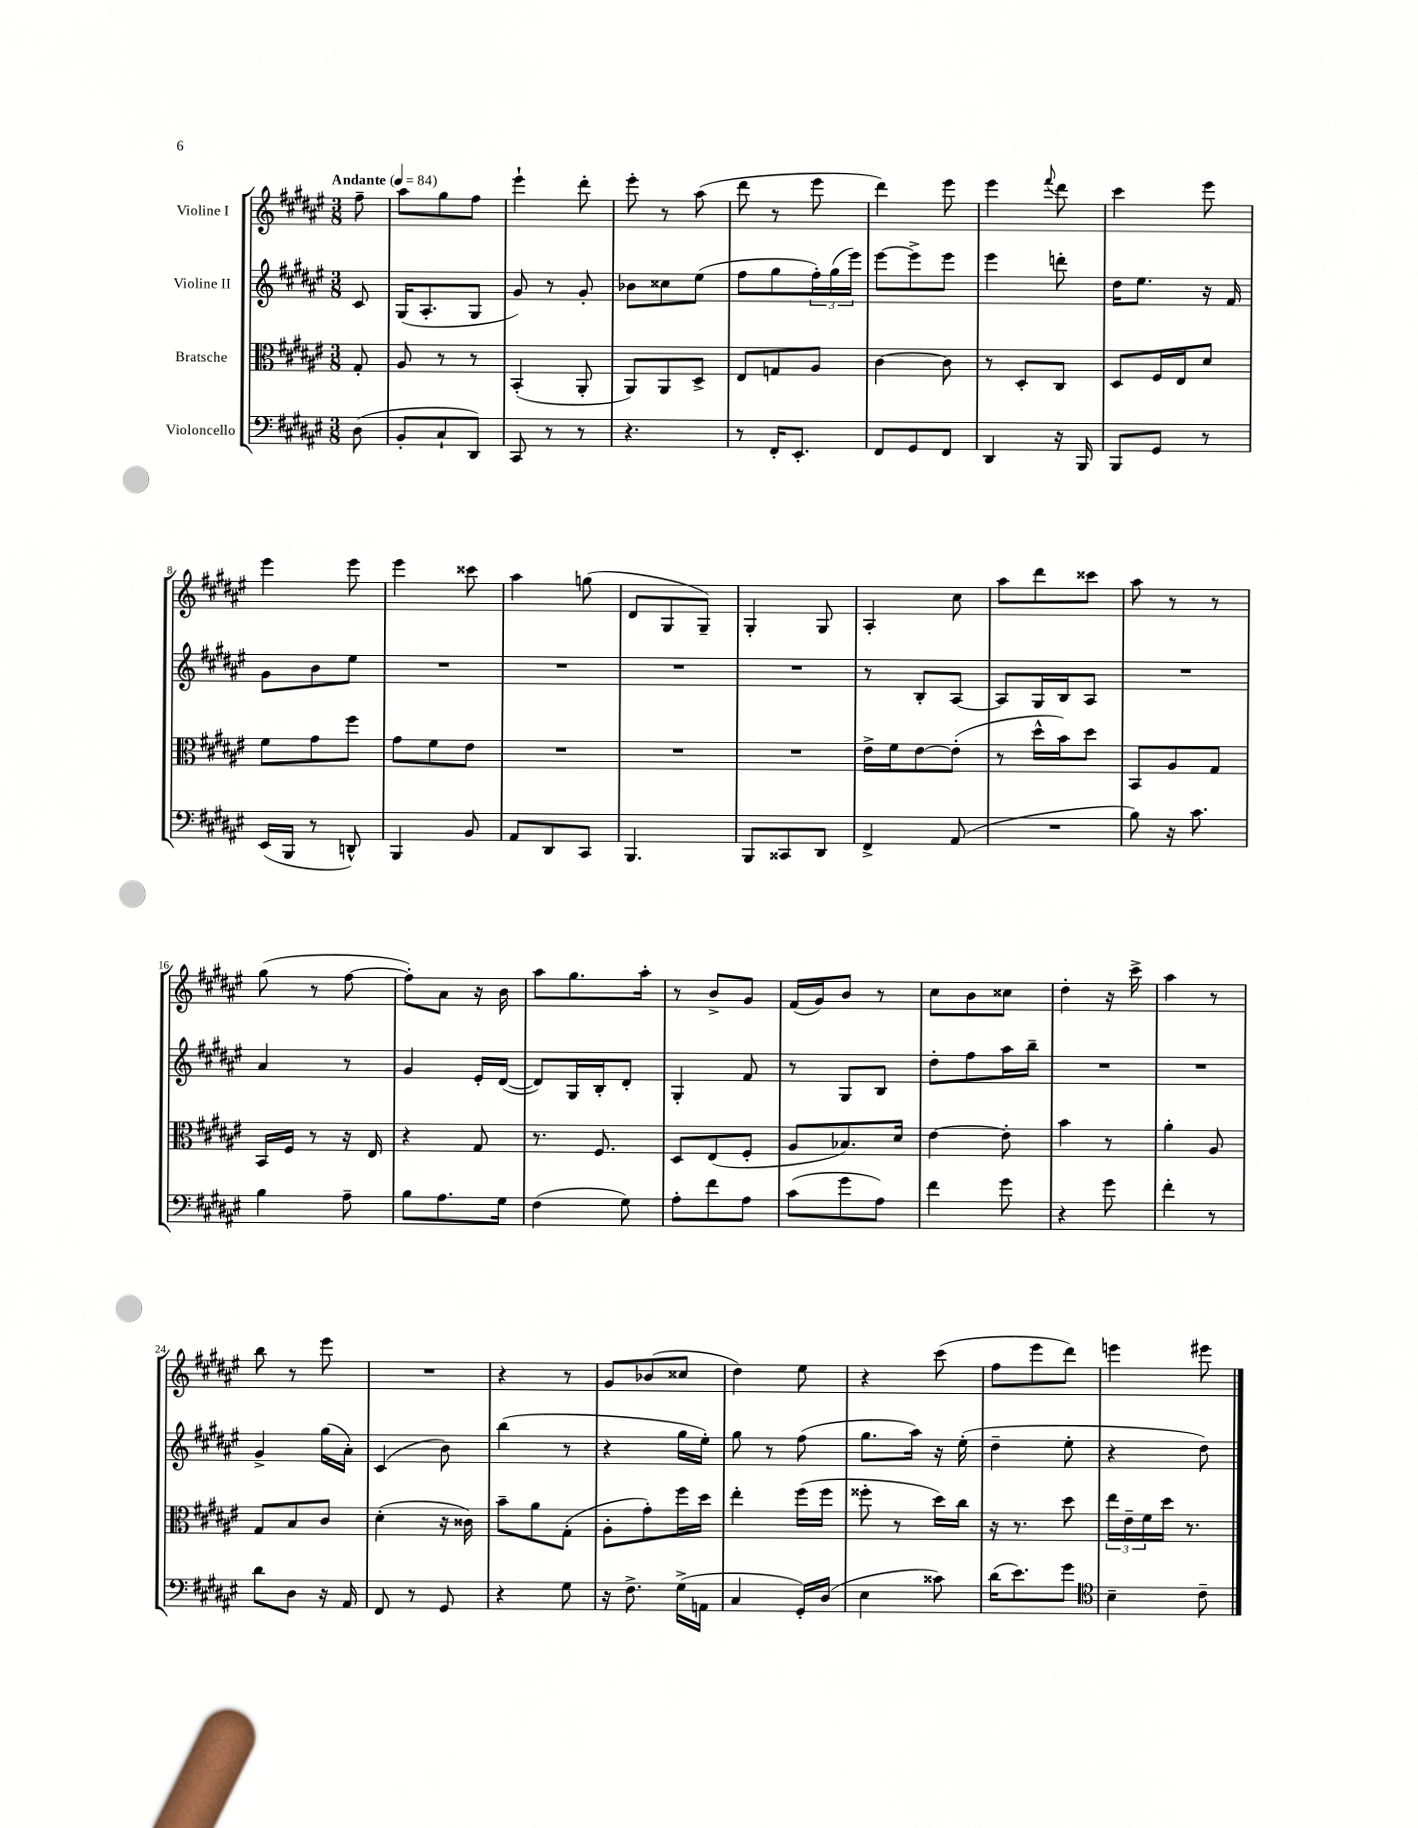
<<
\new StaffGroup <<
\new Staff = "s0" \with { instrumentName = "Violine I" } {
    \clef treble \key fis \major \numericTimeSignature \time 3/8 \partial 8 \tempo "Andante" 4 = 84
    fis''8-- |
    ais''8 gis''8 fis''8 |
    eis'''4-! dis'''8-. |
    eis'''8-. r8 ais''8( |
    dis'''8 r8 eis'''8 |
    dis'''4) eis'''8 |
    eis'''4 \appoggiatura { fis'''8 } dis'''8 |
    cis'''4 eis'''8 |
    eis'''4 eis'''8 |
    eis'''4 cisis'''8 |
    ais''4 g''8( |
    dis'8 gis8 gis8--) |
    gis4-. gis8 |
    ais4-. cis''8 |
    ais''8 dis'''8 cisis'''8 |
    ais''8 r8 r8 |
    gis''8( r8 fis''8~ |
    fis''8-.) ais'8 r16 b'16 |
    ais''8 gis''8. ais''16-. |
    r8 b'8-> gis'8 |
    fis'16( gis'16) b'8 r8 |
    cis''8 b'8 cisis''8 |
    dis''4-. r16 cis'''16-> |
    ais''4 r8 |
    b''8 r8 eis'''8 |
    R4. |
    r4 r8 |
    gis'8 bes'8( cisis''8 |
    dis''4) eis''8 |
    r4 cis'''8( |
    fis''8 eis'''8 dis'''8) |
    e'''4 eis'''8 \bar "|." |
}
\new Staff = "s1" \with { instrumentName = "Violine II" } {
    \clef treble \key fis \major \numericTimeSignature \time 3/8 \partial 8
    cis'8 |
    gis16( ais8.-. gis8 |
    gis'8) r8 gis'8-. |
    bes'8 cisis''8 eis''8( |
    fis''8 gis''8 \tuplet 3/2 { fis''16-.) gis''16( eis'''16) } |
    eis'''8~ eis'''8-> eis'''8 |
    eis'''4 d'''8-. |
    dis''16 eis''8. r16 fis'16 |
    gis'8 b'8 eis''8 |
    R4. |
    R4. |
    R4. |
    R4. |
    r8 b8-. ais8~ |
    ais8 gis16 b16 ais8 |
    R4. |
    ais'4 r8 |
    gis'4 eis'16-. dis'16~( |
    dis'8) gis16 b16-. dis'8-. |
    gis4-. fis'8 |
    r8 gis8 b8 |
    dis''8-. fis''8 ais''16 b''16-- |
    R4. |
    R4. |
    gis'4-> gis''16( ais'16-.) |
    cis'4( b'8) |
    b''4( r8 |
    r4 gis''16 eis''16-.) |
    gis''8 r8 fis''8( |
    gis''8. ais''16) r16 eis''16-.( |
    dis''4-- eis''8-. |
    r4 dis''8) \bar "|." |
}
\new Staff = "s2" \with { instrumentName = "Bratsche" } {
    \clef alto \key fis \major \numericTimeSignature \time 3/8 \partial 8
    gis8-. |
    ais8 r8 r8 |
    b,4-.( ais,8-. |
    ais,8) ais,8 dis8-> |
    eis8 g8 ais8 |
    cis'4~ cis'8 |
    r8 dis8-. cis8 |
    dis8 fis16 eis16 dis'8 |
    fis'8 gis'8 fis''8 |
    gis'8 fis'8 eis'8 |
    R4. |
    R4. |
    R4. |
    eis'16-> fis'16 eis'8~ eis'8-.( |
    r8 dis''16-^ b'16) dis''8 |
    b,8 ais8 gis8 |
    b,16 fis16 r8 r16 eis16 |
    r4 gis8 |
    r8. fis8. |
    dis8 eis8( fis8-. |
    ais8 bes8.) dis'16 |
    eis'4~ eis'8-. |
    b'4 r8 |
    ais'4-. ais8 |
    gis8 b8 cis'8 |
    dis'4-.( r16 cisis'16) |
    b'8-- ais'8 gis8-.( |
    ais8-. gis'8-.) fis''16 dis''16 |
    eis''4-. fis''16( fis''16 |
    fisis''8-. r8 dis''16) cis''16 |
    r16 r8. dis''8 |
    \tuplet 3/2 { eis''16 eis'16-- fis'16 } dis''16 r8. \bar "|." |
}
\new Staff = "s3" \with { instrumentName = "Violoncello" } {
    \clef bass \key fis \major \numericTimeSignature \time 3/8 \partial 8
    dis8( |
    b,8-. cis8-! dis,8) |
    cis,8 r8 r8 |
    r4. |
    r8 fis,16-. eis,8.-. |
    fis,8 gis,8 fis,8 |
    dis,4 r16 b,,16 |
    b,,8 gis,8 r8 |
    eis,16( b,,16 r8 d,8-^) |
    b,,4 b,8 |
    ais,8 dis,8 cis,8 |
    b,,4. |
    b,,8 cisis,8 dis,8 |
    fis,4-> ais,8( |
    R4. |
    b8) r16 cis'8. |
    b4 ais8-- |
    b8 ais8. gis16 |
    fis4( gis8) |
    ais8-. fis'8 ais8 |
    cis'8( gis'8 ais8) |
    fis'4 gis'8 |
    r4 gis'8 |
    fis'4-. r8 |
    dis'8 dis8 r16 ais,16 |
    fis,8 r8 gis,8 |
    r4 gis8 |
    r16 fis8.-> gis16->( a,16 |
    cis4 gis,16-.) dis16( |
    eis4 cisis'8) |
    dis'16( eis'8.) gis'8 |
    \clef tenor b4-- cis'8-- \bar "|." |
}
>>
>>
